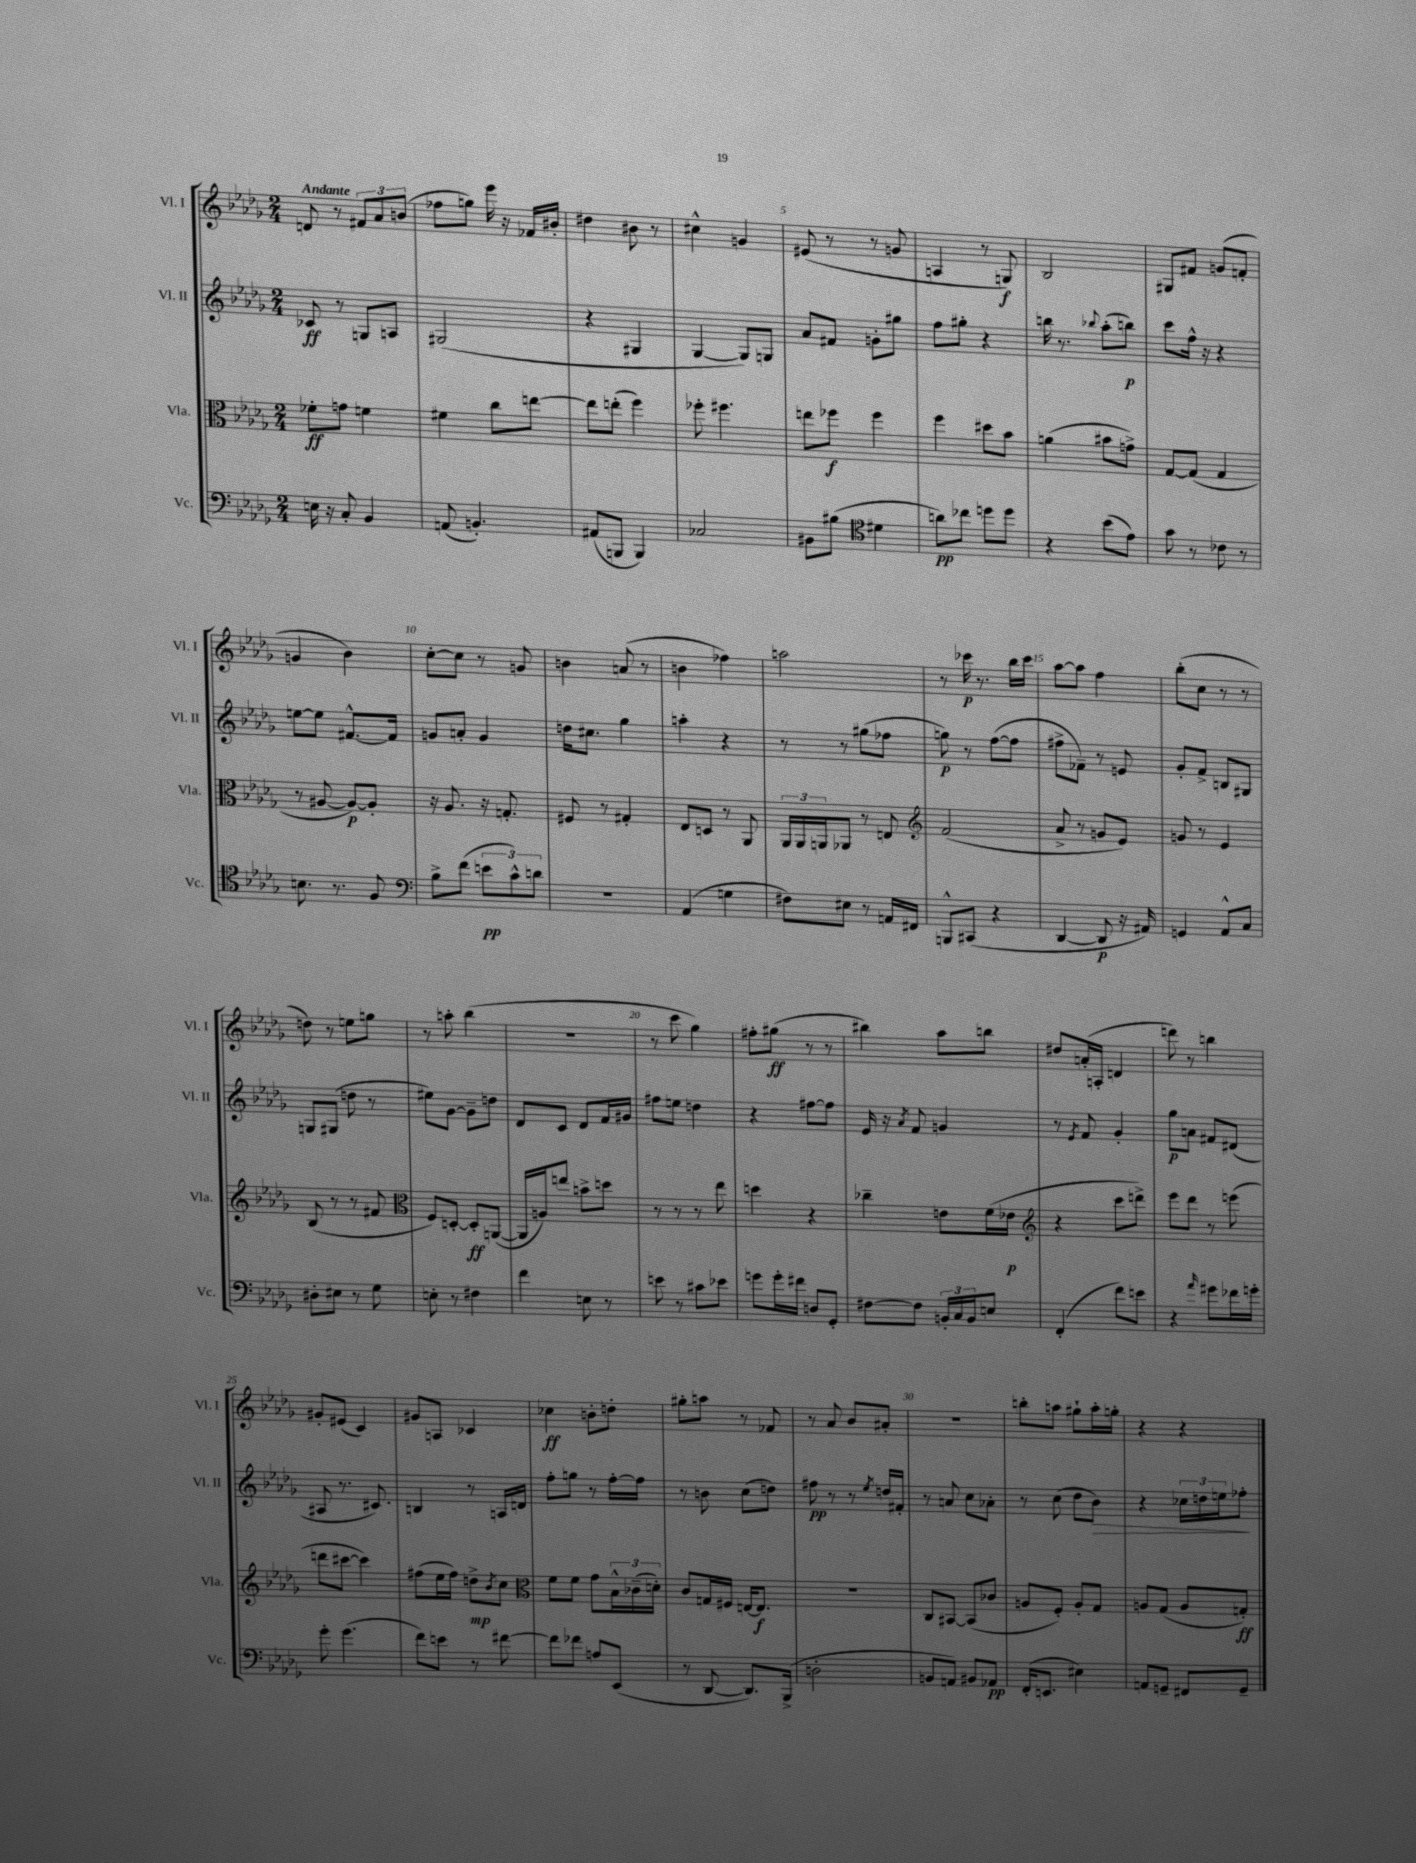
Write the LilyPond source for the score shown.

<<
\new StaffGroup <<
\new Staff = "s0" \with { instrumentName = "Vl. I" shortInstrumentName = "Vl. I" } {
    \clef treble \key des \major \numericTimeSignature \time 2/4 \tempo "Andante"
    d'8 r8 \tuplet 3/2 { fis'8 aes'8 b'8( } |
    fes''8 g''8) ees'''16 r16 fes'16 bis'16-. |
    dis''4 bis'8 r8 |
    cis''4-^ g'4 |
    eis'8( r8 r8 g'8 |
    a4 r8 g8\f) |
    bes2 |
    gis8 fis'8 g'8( f'8-. |
    g'4 bes'4) |
    c''8~-. c''8 r8 g'8 |
    b'4 a'8( r8 |
    b'4 fes''4) |
    a''2 |
    r8 ces'''16\p r8. bes''16 ces'''16 |
    aes''8~ aes''8 f''4 |
    bes''8-.( c''8 r8 r8 |
    d''8) r8 e''8 g''8 |
    r8 a''8-. bes''4( |
    R2 |
    r8 c'''8 ges''4) |
    fis''8-. gis''8\ff( r8 r8 |
    bis''4) aes''8 b''8 |
    dis''8 a'16-.( a16-. d'4 |
    d'''8) r8 b''4 |
    gis'8-. eis'8( c'4) |
    gis'8 a8 ces'4 |
    ces''4\ff b'8-. d''8-. |
    gis''8-. a''8 r8 fes'8 |
    r8 aes'8 bes'8 ais'8-. |
    R2 |
    b''8-. a''8 gis''8-! a''16-. g''16-. |
    r4 r4 \bar "|." |
}
\new Staff = "s1" \with { instrumentName = "Vl. II" shortInstrumentName = "Vl. II" } {
    \clef treble \key des \major \numericTimeSignature \time 2/4
    ces'8\ff r8 g8 a8 |
    gis2( |
    r4 gis4 |
    ges4~ ges8) g8 |
    aes'8 fis'8 g'8-. gis''8 |
    f''8 gis''8-. r4 |
    b''16 r8. \appoggiatura { bes''8 } aes''8-.( b''8\p) |
    c'''8 f''16-^ r16 r4 |
    e''8~ e''8 fis'8.~-^ fis'16 |
    g'8 a'8-. g'4 |
    d''16 cis''8. ges''4 |
    a''4-. r4 |
    r8 r8 gis''8( fes''8 |
    g''8\p) r8 f''8~( f''8 |
    fis''8-> fes'8--) r8 e'8 |
    ges'8-. f'8-> b8 gis8 |
    g8 gis8( d''8 r8 |
    eis''8) ges'8~ ges'8-- d''8 |
    des'8 c'8 des'8 f'16 gis'16 |
    fis''8 e''8 d''4 |
    r4 fis''8~ fis''8 |
    ees'16 r16 \acciaccatura { aes'8 } f'8 g'4 |
    r8 \acciaccatura { ees'8 } f'8 ges'4-. |
    ges''8\p a'8 fis'8 dis'8( |
    ais8 r8. cis'8.) |
    b4 r8 a16 d'16 |
    f''8-. g''8 r8 f''16~-. f''16 |
    r8 b'8 c''8( d''8) |
    fis''8\pp r8 r8 \acciaccatura { ees''8 } d''16 fis'16-. |
    r8 a'8 c''8 aes'8-. |
    r8 c''8( des''8 bes'8\>) |
    r4 \tuplet 3/2 { ces''16 d''16 e''16 } fes''8-.\! \bar "|." |
}
\new Staff = "s2" \with { instrumentName = "Vla." shortInstrumentName = "Vla." } {
    \clef alto \key des \major \numericTimeSignature \time 2/4
    fes'8-.\ff g'8 f'4 |
    fis'4 c''8 e''8~ |
    e''8 e''8-.( f''4) |
    fes''8-. fis''4. |
    e''8 fes''8\f fes''4 |
    f''4 dis''8 bes'8 |
    a'4( bis'8 g'8->) |
    ges8~ ges8( ges4 |
    r8 ais8~ ais8~\p) ais8-. |
    r16 aes8. r16 g8.-. |
    fis8 r8 gis4-. |
    ees8 d8 r8 aes,8 |
    \tuplet 3/2 { aes,16 aes,16 a,16 } aes,8 r8 e8 |
    \clef treble f'2( |
    aes'8-> r8 g'8 ees'8) |
    g'8 r8 ees'4 |
    bes8( r8 r8 fis'8 |
    \clef alto f8) d8~-. d8-.\ff a,8~( |
    a,16 a16) e''8 b'8-> d''8 |
    r8 r8 r8 ees''8 |
    d''4 r4 |
    ces''4-- e'8 f'16( ees'16\p |
    \clef treble r4 c'''8 d'''8->) |
    ees'''8 des'''8 r8 e'''8( |
    d'''8 cis'''8~ cis'''4) |
    fis''8( ees''16 fis''16) d''8->\mp \acciaccatura { bes'8 } c''8 |
    \clef alto f'8 f'8 ges'8 \tuplet 3/2 { bes16-^ ces'16--( d'16-.) } |
    c'8 g16 fis16 e16~ e8.\f |
    r2 |
    c8 bis,8~ bis,8( ces'8 |
    a8 f8-.) a8-. ges8 |
    a8 ges8( a8 g8-.\ff) \bar "|." |
}
\new Staff = "s3" \with { instrumentName = "Vc." shortInstrumentName = "Vc." } {
    \clef bass \key des \major \numericTimeSignature \time 2/4
    e16 r16 c8-. bes,4 |
    a,8( b,4.-.) |
    ais,8( b,,8 b,,4) |
    ces2 |
    bis,8 bis8( \clef tenor dis'4 |
    a'8\pp) ces''8 d''8 d''8 |
    r4 bes'8( ees'8) |
    ges'8 r8 ces'8 r8 |
    b8. r8. f8 |
    \clef bass bes8-> f'8( \tuplet 3/2 { e'8\pp c'8-^) d'8 } |
    R2 |
    aes,4( g4 |
    fis8) eis8 r8 a,16 fis,16 |
    b,,8-^ cis,8( r4 |
    des,4~ des,8\p r16 ais,16) |
    g,4 aes,8-^ c8 |
    dis8-. eis8 r8 ges8 |
    e8-. r8 fis4 |
    f'4 e8 r8 |
    e'8 r8 cis'8 ees'8 |
    g'8 g'16-. fis'16 d8 ges,8-. |
    fis8~ fis8 \tuplet 3/2 { b,16-. c16 b,16 } e8 |
    f,4-.( f'8) e'8 |
    r4 \grace { aes'16 } gis'8 fes'16 g'16-. |
    ges'8-. ges'4.( |
    f'8) e'8 r8 fis'8~ |
    fis'8 fes'8 a8 ees,8( |
    r8 des,8~ des,8.) bes,,16->( |
    d2-. |
    b,8 a,8) bis,8 aes,8\pp |
    f,16-.( e,8. eis4) |
    a,8 g,8-- fis,8 g,8-- \bar "|." |
}
>>
>>
\layout { \context { \Score \override BarNumber.break-visibility = ##(#f #t #t) barNumberVisibility = #(every-nth-bar-number-visible 5) } }
